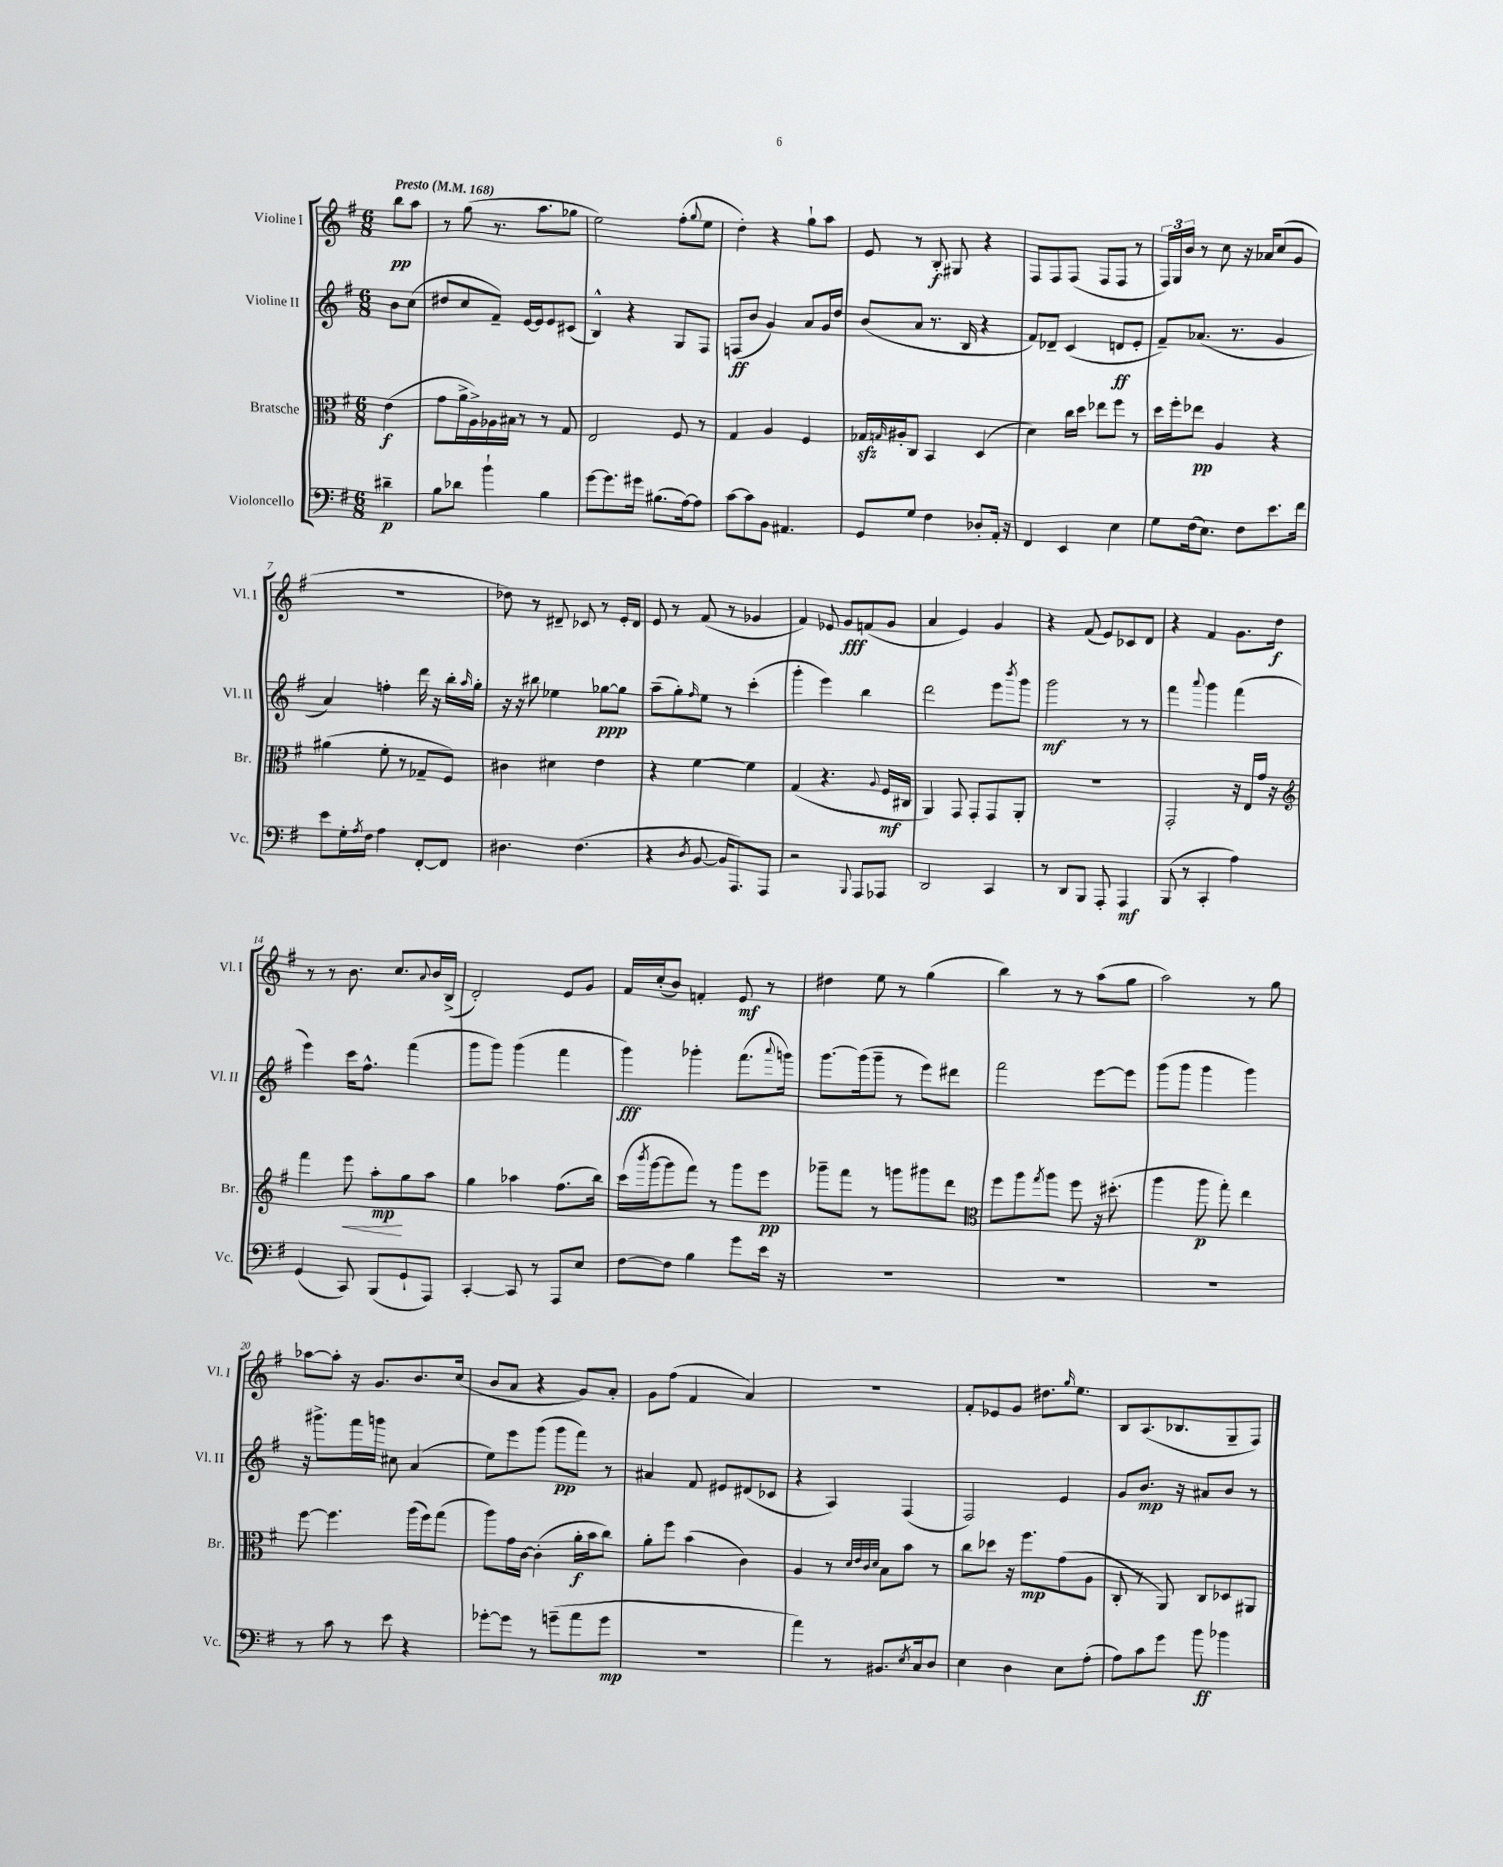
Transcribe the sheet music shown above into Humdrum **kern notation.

**kern	**kern	**kern	**kern
*staff4	*staff3	*staff2	*staff1
*clefF4	*clefC3	*clefG2	*clefG2
*k[f#]	*k[f#]	*k[f#]	*k[f#]
*M6/8	*M6/8	*M6/8	*M6/8
*MM168	*MM168	*MM168	*MM168
4d#~\	(4e\	8b\L	8bb\L
.	.	(8cc\J	8aa\J
=	=	=	=
8B\L	8g\L	8dd#/L	8r
8d-\J	16a^\L	8cc/	(8gg\
.	16A^\)	.	.
4b`\	16A-\	8f#~/J)	8.r
.	16B#\JJ	.	.
.	8r	[16e/LL	.
.	.	16e/]J	8.aa\L
4B\	8r	8e/	.
.	8G/	(8c#/J	8gg-\J
=	=	=	=
[8g\L	2E/	4B^^/)	2ee\)
8.g\]	.	.	.
.	.	4r	.
16g#\Jk	.	.	.
(8.B#\L	.	.	.
.	8F#/	8G/L	(8ff#'\L
[16A\k)	.	.	.
.	.	.	8qqgg/
8A\]J	8r	8F#/J	8ee\J
=	=	=	=
[8c\L	4G/	(8F/L	4dd'\)
8c\]	.	8b/J	.
8BB\J	4A/	4g/)	4r
4.AA#/	.	.	.
.	4F#/	8a/L	8gg`\L
.	.	16g/L	8aa\J
.	.	16dd/JJ	.
=	=	=	=
8GG/L	16G-/LL	(8b/L	8e/
.	16qqG/	.	.
.	16A#'/J	.	.
8G/J	8C/J	8a/J	8r
4F#\	4BB/	8.r	8B'/
.	.	.	8G#/
.	.	16B/	.
8D-'/L	(4D/	4r	4r
16AA'/Jk	.	.	.
16r	.	.	.
=	=	=	=
4FF#/	4d\)	8f#/L)	8F#/L
.	.	8d-~/J	8F#/
4EE/	16cc\LL	(4c/	(8F#/J
.	16dd\JJ	.	.
.	8ee-\L	.	8F#/L
4E\	8ff#\J	8d/L	8F#/J
.	8r	8e'/J	8r
=	=	=	=
8G\L	16dd\LL	8f#~/L)	24F#/LL)
.	.	.	24G/
.	16ff#'\J	.	.
.	.	.	24b/JJ
(16F#\k	8ee-\J	(8.a-/J	8r
8.E\J)	.	.	.
.	4A/	.	8cc\
.	.	8.r	.
8F#\L	.	.	16r
.	.	.	16a-/LK
8.e\	4r	4g/	(8cc/
.	.	.	8g/J
16f#\Jk	.	.	.
=	=	=	=
8e\L	(4a#\	4a/)	2.r
16G'\L	.	.	.
8qA/	.	.	.
16F#\JJ	.	.	.
4A\	8f#'\	4ff'\	.
.	8r	.	.
[8FF#'/L	8G-~/L	16ddd\	.
.	.	16r	.
8FF#/]J	8F#/J)	16bb'\LL	.
.	.	16qqaa/	.
.	.	16gg'\JJ	.
=	=	=	=
4.D#\	4c#\	16r	8dd-\)
.	.	16r	.
.	.	8bb#\	8r
.	4d#\	4ee-\	8d#~/
(4.F#\	.	.	8c-/
.	4e\	[8gg-\L	8r
.	.	8gg-\]J	16e'/LL
.	.	.	16d#/JJ
=	=	=	=
4r	4r	(8aa~\L	8e/
.	.	8gg'\)	8r
8qD/	.	16qqff#/	.
[8BB/	[4f#\	8ee\J	(8f#/
16BB/]LK	.	8r	8r
8.AAA/)	.	.	.
.	4f#\]	(4ccc'\	4g-/
8AAA/J	.	.	.
=	=	=	=
2r	(4G/	4ggg'\	4f#/)
.	4.r	4eee\)	8e-/
.	.	.	8g/L
8qqBBB/	.	.	.
8AAA/L	.	4bb\	(8f/
.	8qqA/	.	.
8AAA-/J	16F#/LL	.	8g/J
.	16C#/JJ	.	.
=	=	=	=
2DD/	4AA/)	2ddd\	4a/
.	8GG/	.	4e/)
.	8GG'/L	.	.
4CC/	8GG/	8eee\L	4g/
.	.	8qbbb/	.
.	8AA'/J	8ggg\J	.
=	=	=	=
8r	2.r	2ggg\	4r
8DD/L	.	.	.
8BBB/J	.	.	(8f#/
8AAA'/	.	.	8e/L)
4AAA/	.	8r	8c-/
.	.	8r	8d/J
=	=	=	=
(8BBB/	2GG'/	4fff#\	4r
8r	.	.	.
.	.	8qqaaa/	.
4CC'/	.	4ggg\	4f#/
4A\)	16r	(4fff#\	8.g\L
.	16E/LL	.	.
.	16g/JJ	.	.
.	16r	.	16dd\Jk
=	=	=	=
*	*clefG2	*	*
(4GG/	4fff#\	4eee\)	8r
.	.	.	8r
8CC/)	8eee\	16ccc\LK	8.b\
.	.	8.ff#^^\J	.
(8BBB/L	8aa'\L	.	.
.	.	.	8.cc/L
8GG`/	8gg\	(4fff#\	.
.	.	.	8qqa/
8AAA/J)	8aa\J	.	16b/L
.	.	.	(16B^/JJ
=	=	=	=
[4CC'/	4gg\	8ggg\L	2d'/)
.	.	8ggg\J)	.
8CC/]	4aa-\	(4ggg\	.
8r	.	.	.
8AAA/L	(8.ff#\L	4fff#\	8e/L
8E/J	.	.	8g/J
.	16bb\Jk)	.	.
=	=	=	=
[8F#\L	(16ccc\LL	4ggg\)	16f#/LL
.	8qbbb/	.	.
.	[16ggg\J	.	(16cc'/J
8F#\]J	8ggg\]	.	8b/J)
4B\	8fff#\J)	4ggg-'\	4f'/
.	8r	.	.
8g\L	8ggg\L	(8.fff#\L	8e/
16e\Jk	8eee\J	.	8r
.	.	8qqaaa/	.
16r	.	16ggg\Jk)	.
=	=	=	=
2.r	8ggg-~\L	[8.ggg\L	4dd#\
.	8fff#\J	.	.
.	.	(16ggg\]k	.
.	8r	8ggg~\J	8ee\
.	8ggg\L	8r	8r
.	8ggg#\	8eee\L)	(4gg\
.	8ddd\J	8ddd#\J	.
=	=	=	=
*	*clefC3	*	*
2.r	8ff#\L	2fff#\	4bb\)
.	8aa\	.	.
.	8qgg/	.	.
.	8aa\J	.	8r
.	8ff#\	.	8r
.	16r	[8eee\L	(8aa\L
.	(8.dd#'\	.	.
.	.	8eee\]J	8gg\J
=	=	=	=
2.r	4aa\	(8ggg\L	2aa\)
.	.	8ggg\J	.
.	8aa\	4ggg\	.
.	8gg'\)	.	.
.	4ee\	4ggg\)	8r
.	.	.	8gg\
=	=	=	=
8r	[8ff#\	16r	[8aa-\L
.	.	8.ggg#^\L	.
8c\	4.ff#\]	.	8aa-'\]J
8r	.	16fff#\L	16r
.	.	16ggg\JJ	8.g/L
8e\	.	8cc#\	.
4r	(16aa\LL	(4a/	8.b/
.	16ff#\J)	.	.
.	(8gg\J	.	.
.	.	.	(16cc/Jk
=	=	=	=
[8g-'\L	8aa\L)	8ee\L)	8b/L
8g-\]J	16g\L	8eee\	8a/J
.	[16c\JJ	.	.
8r	(4c'\]	(8ggg\J	4r
(8g~\L	.	8ggg\L	.
8a\	16a'\LL	8fff#\J)	8g/L)
.	16b\J	.	.
8g\J	8cc\J)	8r	8a'/J
=	=	=	=
2.r	8a'\L	4a#/	8g\L
.	8ff#\J	.	(8ff#\J
.	(4b\	8f#/	4f#/
.	.	8e#/L	.
.	4c\)	(8d#/	4a/)
.	.	8c-/J	.
=	=	=	=
4a\)	4A/	4r	2.r
8r	8r	4A/)	.
.	32qqd/LLL	.	.
.	32qqe/	.	.
.	32qqc/	.	.
.	32qqd/JJJ	.	.
8.BB#/L	8B\L	.	.
.	8b\J	(4F#/	.
8qE/	.	.	.
16C/k	.	.	.
8D/J	8r	.	.
=	=	=	=
4E\	8cc\L	2F#/)	8f#'/L
.	8dd-\J	.	8e-/
4D\	16r	.	8g/J
.	8.ff#\L	.	.
.	.	.	8.dd#\L
8E\L	(8g\	4e/	.
.	.	.	16qqgg/
.	.	.	8.ee\J
(8A'\J	8A\J	.	.
=	=	=	=
8A\L)	8C'/	8g/L	8B/L
8c\	8r	8.b/J	(8.A/
8g\J	8AA/)	.	.
.	.	16r	8.B-/
8b\	8C/L	8a#/L	.
4b-\	8D-/	8b/J	8G~/
.	8AA#/J	8r	8F#/J)
==	==	==	==
*-	*-	*-	*-
